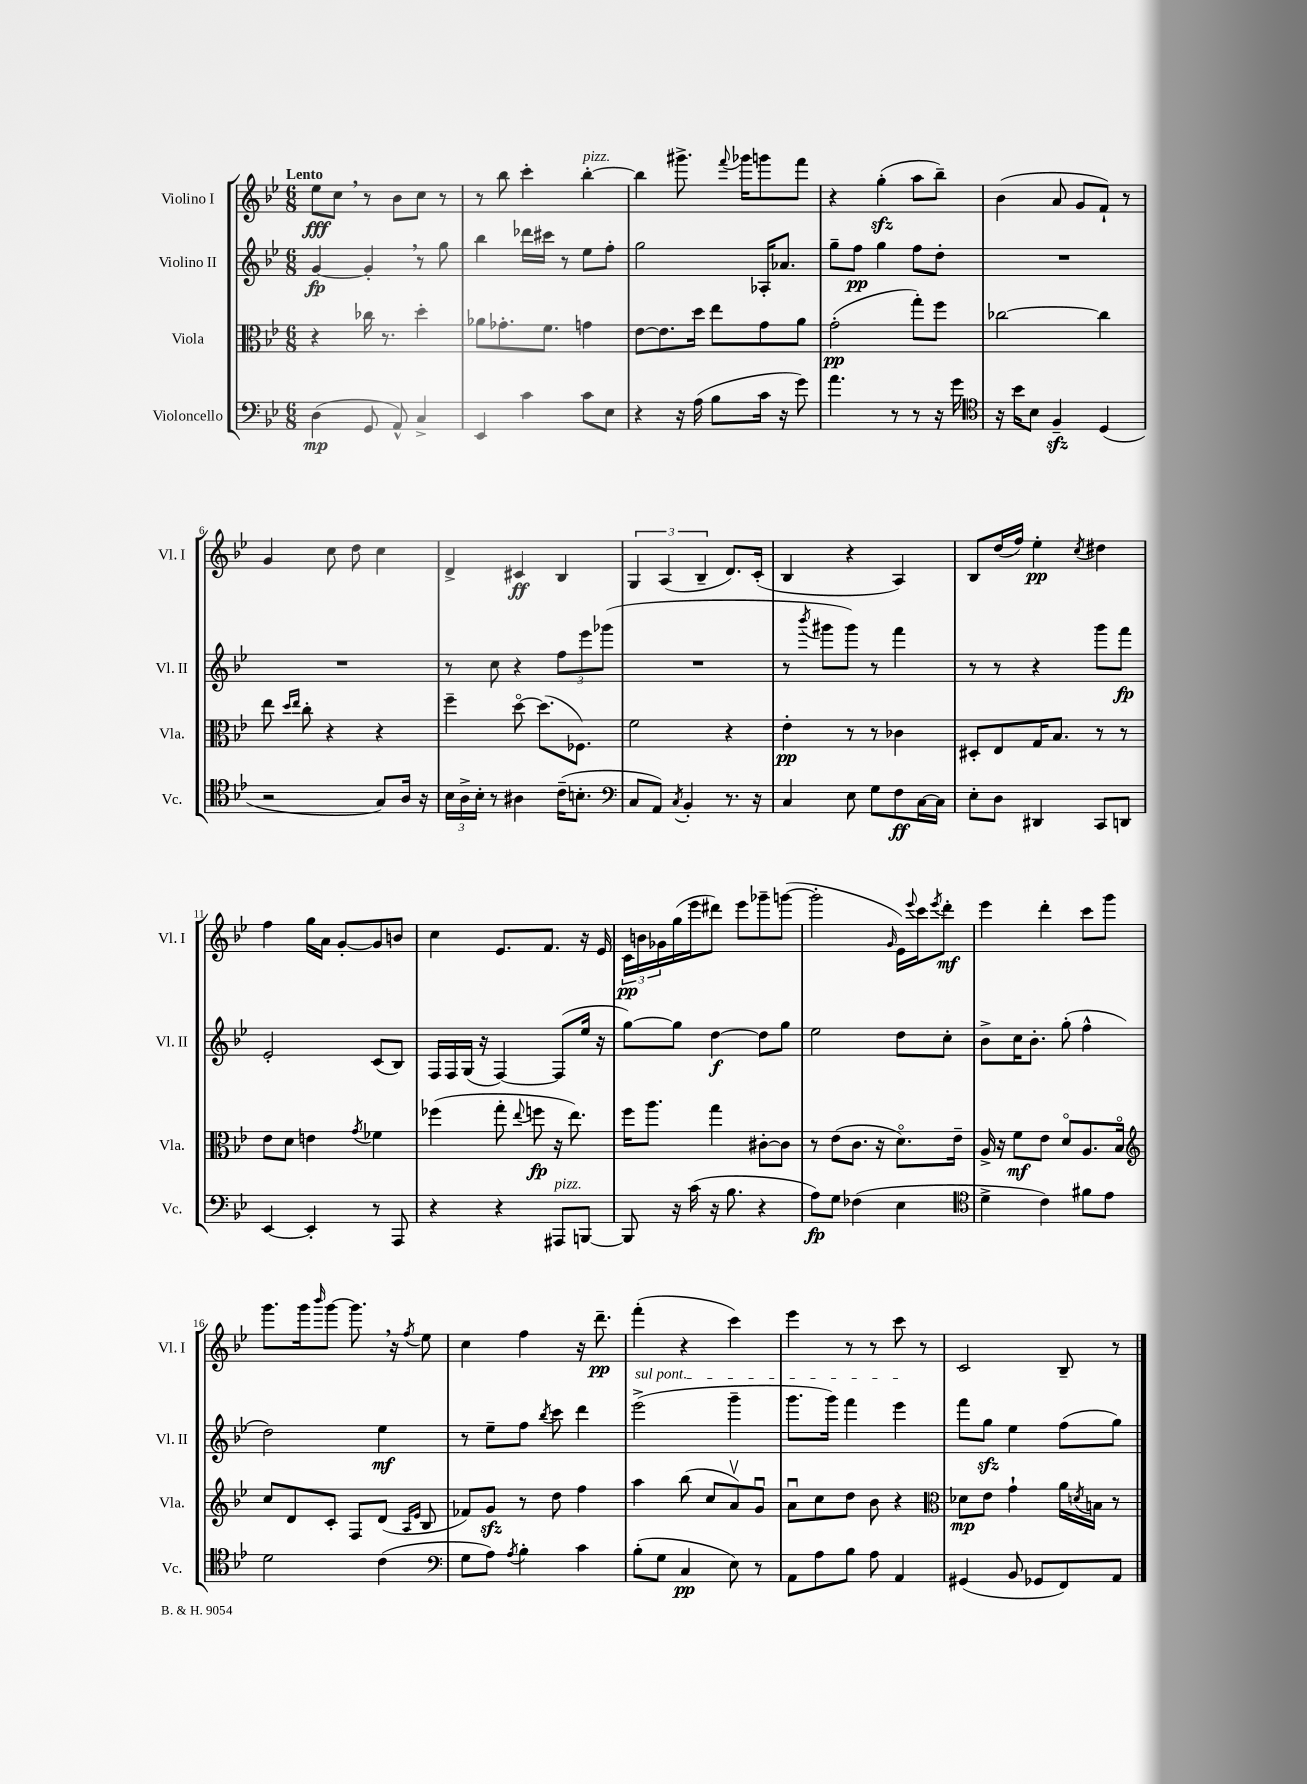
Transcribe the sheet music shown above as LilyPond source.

<<
\new StaffGroup <<
\new Staff = "s0" \with { instrumentName = "Violino I" shortInstrumentName = "Vl. I" } {
    \clef treble \key bes \major \numericTimeSignature \time 6/8 \tempo "Lento"
    ees''8\fff c''8 \breathe r8 bes'8 c''8 r8 |
    r8 bes''8 c'''4-. bes''4~-.^\markup { \italic "pizz." } |
    bes''4 gis'''8.-> \appoggiatura { f'''8 } ges'''16 g'''8 f'''8 |
    r4 g''4-.\sfz( a''8 bes''8--) |
    bes'4( a'8 g'8 f'8-!) r8 |
    g'4 c''8 d''8 c''4 |
    d'4-> cis'4\ff bes4 |
    \tuplet 3/2 { g4 a4( bes4-- } d'8.) c'16-.( |
    bes4 r4 a4) |
    bes8 d''16( f''16) ees''4-.\pp \acciaccatura { c''8 } dis''4 |
    f''4 g''16 a'16 g'8~-. g'8 b'8 |
    c''4 ees'8. f'8. r16 ees'16 |
    \tuplet 3/2 { c'16\pp b'16 ges'16 } g''16( ees'''16 dis'''8) ees'''8 ges'''8-- g'''8~( |
    g'''2-. \grace { g'16 } ees'16) \appoggiatura { ees'''8 } c'''16 \acciaccatura { ees'''8 } d'''8-.\mf |
    ees'''4 d'''4-. c'''8 g'''8 |
    g'''8. g'''16 \grace { bes'''16 } g'''8~ g'''8. \breathe r16 \acciaccatura { f''8 } ees''8 |
    c''4 f''4 r16 d'''8.--\pp |
    f'''4-.( r4 c'''4) |
    ees'''4 r8 r8 c'''8 r8 |
    c'2 bes8-- r8 \bar "|." |
}
\new Staff = "s1" \with { instrumentName = "Violino II" shortInstrumentName = "Vl. II" } {
    \clef treble \key bes \major \numericTimeSignature \time 6/8
    g'4~\fp g'4-. \breathe r8 g''8 |
    bes''4 des'''16 cis'''16 r8 ees''8 f''8-. |
    g''2 aes16-. aes'8. |
    g''8-- f''8\pp g''4 f''8 d''8-. |
    R2. |
    R2. |
    r8 c''8 r4 \tuplet 3/2 { f''8 ees'''8 ges'''8( } |
    R2. |
    r8 \acciaccatura { bes'''8 } gis'''8 gis'''8) r8 f'''4 |
    r8 r8 r4 g'''8 f'''8\fp |
    ees'2-. c'8( bes8) |
    f16 f16 g16( r16 f4~) f8( ees''16 r16 |
    g''8~) g''8 d''4~\f d''8 g''8 |
    ees''2 d''8 c''8-. |
    bes'8-> c''16 bes'8.-. g''8-.( f''4-^ |
    d''2) ees''4\mf |
    r8 ees''8-- f''8 \acciaccatura { bes''8 } c'''8 d'''4 |
    \once \override TextSpanner.bound-details.left.text = \markup { \italic "sul pont." } ees'''2->\startTextSpan( g'''4-- |
    g'''8. g'''16) f'''4 ees'''4\stopTextSpan |
    f'''8 g''8\sfz ees''4 f''8( g''8) \bar "|." |
}
\new Staff = "s2" \with { instrumentName = "Viola" shortInstrumentName = "Vla." } {
    \clef alto \key bes \major \numericTimeSignature \time 6/8
    r4 ces''16 r8. d''4-. |
    aes'8 ges'8.-. f'8. g'4 |
    ees'8~ ees'8. d''16 ees''8 g'8 a'8 |
    g'2-.\pp( g''8-.) f''8 |
    ces''2~ ces''4 |
    ees''8 \grace { d''16 ees''16 } c''8-. r4 r4 |
    f''4-- d''8~\flageolet d''8.( fes8.) |
    f'2 r4 |
    ees'4-.\pp r8 r8 ces'4 |
    dis8-. ees8 g16 bes8. r8 r8 |
    ees'8 d'8 e'4 \acciaccatura { g'8 } fes'4 |
    fes''4( g''8-. \appoggiatura { ees''8 } f''8\fp r16 ees''8.) |
    f''16 a''8. g''4 cis'8~-. cis'8 |
    r8 ees'8( c'8. r16 d'8.\flageolet) ees'16-- |
    a16-> r16 f'8\mf ees'8 d'8\flageolet a8. bes16\flageolet |
    \clef treble c''8 d'8 c'8-. f8 d'8( \grace { a16 ees'16 } bes8 |
    fes'8) g'8\sfz r8 d''8 f''4 |
    a''4 bes''8( c''8 a'8\upbow) g'8\downbow |
    a'8\downbow c''8 d''8 bes'8 r4 |
    \clef alto des'8\mp ees'8 g'4-! a'16 \acciaccatura { d'8 } b16 r8 \bar "|." |
}
\new Staff = "s3" \with { instrumentName = "Violoncello" shortInstrumentName = "Vc." } {
    \clef bass \key bes \major \numericTimeSignature \time 6/8
    d4\mp( g,8 a,8-^) c4-> |
    ees,4 c'4 c'8 ees8 |
    r4 r16 a16( bes8 c'16 r16 g'8) |
    a'4. r8 r8 r16 g'16 |
    \clef tenor r16 bes'16 bes8 f4--\sfz d4( |
    r2 g8) a16 r16 |
    \tuplet 3/2 { bes16 a16-> bes16-. } r8 ais4 c'16--( b8.-. |
    \clef bass c8 a,8) \acciaccatura { c8 } bes,4-. r8. r16 |
    c4 ees8 g8 f8\ff c16~ c16 |
    ees8-. d8 dis,4 c,8 d,8 |
    ees,4~ ees,4-. r8 a,,8 |
    r4 r4 ais,,8^\markup { \italic "pizz." } b,,8~ |
    b,,8 r16 c'16( r16 bes8. r4 |
    a8\fp) g8 fes4( ees4 |
    \clef tenor d'4-> c'4) fis'8 ees'8 |
    d'2 c'4( |
    \clef bass g8 a8) \acciaccatura { a8 } bes4-. c'4 |
    bes8-.( g8 c4\pp ees8) r8 |
    a,8 a8 bes8 a8 a,4 |
    gis,4( bes,8 ges,8 f,8) a,8 \bar "|." |
}
>>
>>
